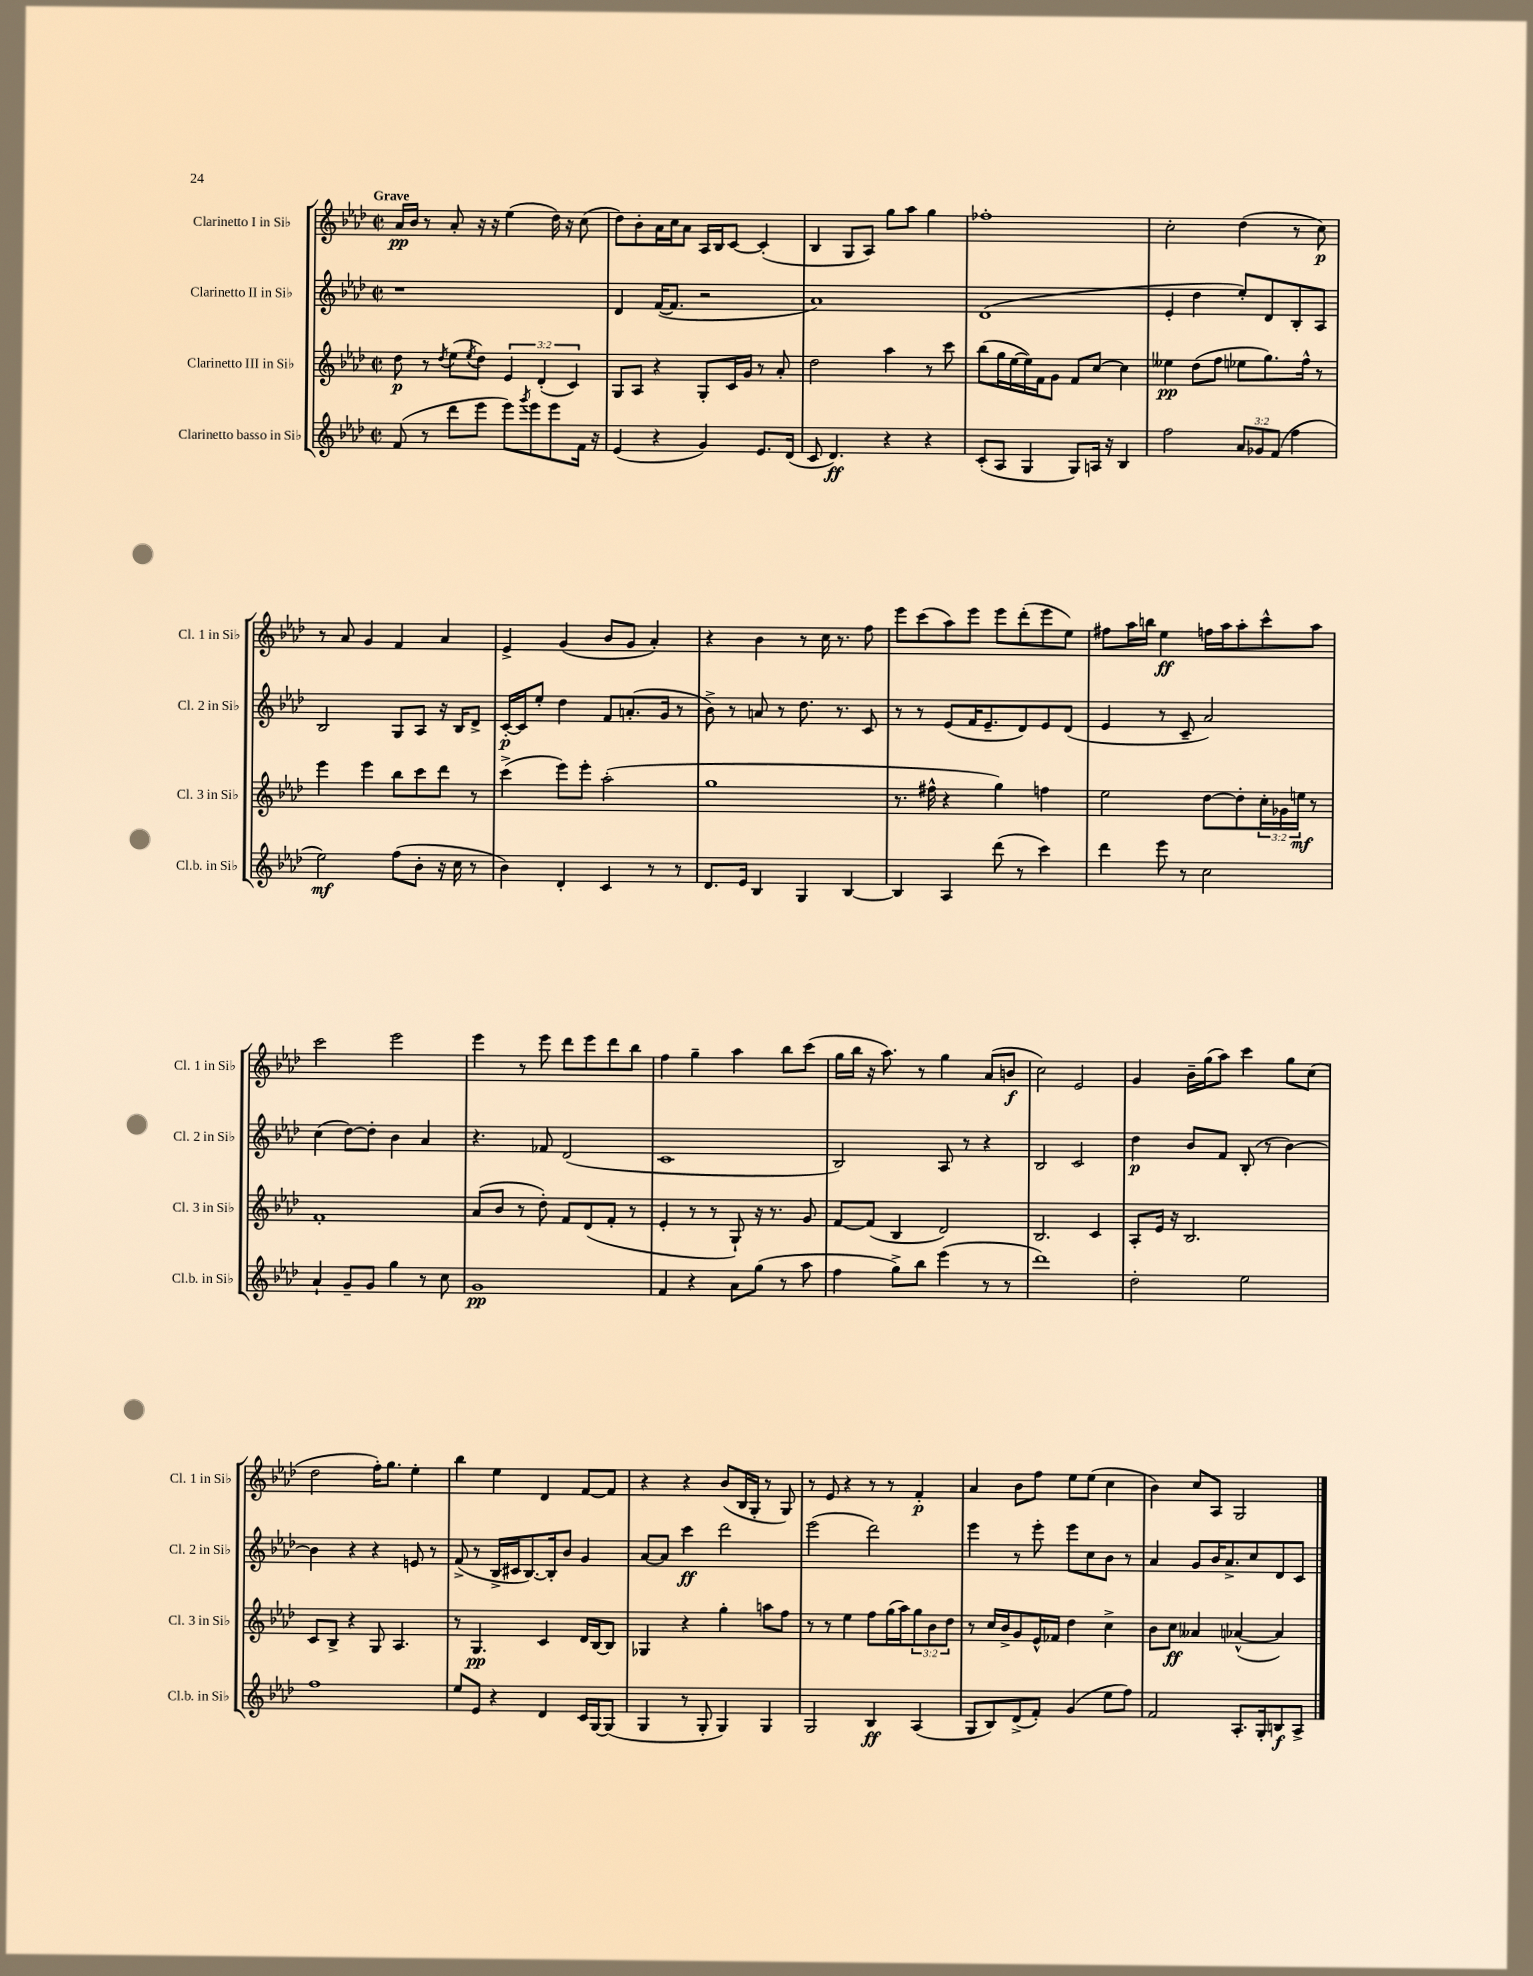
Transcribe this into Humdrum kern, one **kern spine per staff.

**kern	**dynam	**kern	**dynam	**kern	**dynam	**kern	**dynam
*part4	*part4	*part3	*part3	*part2	*part2	*part1	*part1
*staff4	*staff4	*staff3	*staff3	*staff2	*staff2	*staff1	*staff1
*I"Clarinetto basso in Si♭	*	*I"Clarinetto III in Si♭	*	*I"Clarinetto II in Si♭	*	*I"Clarinetto I in Si♭	*
*I'Cl.b. in Si♭	*	*I'Cl. 3 in Si♭	*	*I'Cl. 2 in Si♭	*	*I'Cl. 1 in Si♭	*
*clefG2	*	*clefG2	*	*clefG2	*	*clefG2	*
*k[b-e-a-d-]	*	*k[b-e-a-d-]	*	*k[b-e-a-d-]	*	*k[b-e-a-d-]	*
*M2/2	*	*M2/2	*	*M2/2	*	*M2/2	*
*met(c|)	*	*met(c|)	*	*met(c|)	*	*met(c|)	*
=1	=1	=1	=1	=1	=1	=1	=1
!	!	!	!	!	!	!LO:TX:a:B:t=Grave	!
(8f/	.	8dd-\	p	1r	.	16a-/LL	pp
.	.	.	.	.	.	16b-/JJ	.
8r	.	8r	.	.	.	8r	.
.	.	8qdd-/	.	.	.	.	.
8ddd-\L	.	(8ee-\L	.	.	.	8a-'/	.
.	.	8qee-/	.	.	.	.	.
8eee-\J	.	8dd-\J)	.	.	.	16r	.
.	.	.	.	.	.	16r	.
8eee-\L)	.	6e-/	.	.	.	(4ee-\	.
8qggg/	.	.	.	.	.	.	.
8eee-\	.	.	.	.	.	.	.
.	.	(6d-'/	.	.	.	.	.
8eee-\	.	.	.	.	.	16dd-\)	.
.	.	.	.	.	.	16r	.
.	.	6c/)	.	.	.	.	.
16f\Jk	.	.	.	.	.	(8cc\	.
16r	.	.	.	.	.	.	.
=2	=2	=2	=2	=2	=2	=2	=2
(4e-/	.	8G/L	.	4d-/	.	8dd-\L)	.
.	.	8A-/J	.	.	.	8b-'\	.
4r	.	4r	.	([16f/KL	.	16a-\L	.
.	.	.	.	8.f/J]	.	16cc\J	.
.	.	.	.	.	.	8a-\J	.
4g/)	.	8G'/L	.	2r	.	16A-/LL	.
.	.	.	.	.	.	16B-/J	.
.	.	16c/L	.	.	.	[8c/J	.
.	.	16g/JJ	.	.	.	.	.
8.e-/L	.	8r	.	.	.	(4c'/]	.
.	.	8a-'/	.	.	.	.	.
(16d-/Jk	.	.	.	.	.	.	.
=3	=3	=3	=3	=3	=3	=3	=3
8c/	.	2dd-\	.	1a-)	.	4B-/	.
4.d-/)	ff	.	.	.	.	.	.
.	.	.	.	.	.	8G/L	.
.	.	.	.	.	.	8A-/J)	.
4r	.	4aa-\	.	.	.	8gg\L	.
.	.	.	.	.	.	8aa-\J	.
4r	.	8r	.	.	.	4gg\	.
.	.	8ccc\	.	.	.	.	.
=4	=4	=4	=4	=4	=4	=4	=4
(8c'/L	.	(8bb-\L	.	(1d-	.	1ff-X'	.
8A-/J	.	16gg\L	.	.	.	.	.
.	.	[16ee-\	.	.	.	.	.
4G/	.	16ee-\])	.	.	.	.	.
.	.	16f\J	.	.	.	.	.
.	.	8g\J	.	.	.	.	.
8G/L)	.	8f/L	.	.	.	.	.
16An/Jk	.	[8cc/J	.	.	.	.	.
16r	.	.	.	.	.	.	.
4B-/	.	4cc\]	.	.	.	.	.
=5	=5	=5	=5	=5	=5	=5	=5
2ff\	.	4ee--X\	pp	4e-'/	.	2cc'\	.
.	.	(8dd-\L	.	4dd-\	.	.	.
.	.	8ff\J	.	.	.	.	.
12a-/L	.	8ee-X\L	.	8ee-'/L)	.	(4dd-\	.
12g-X/	.	.	.	.	.	.	.
.	.	8.gg\)	.	8d-/	.	.	.
(12f/J	.	.	.	.	.	.	.
4ff\	.	.	.	8B-'/	.	8r	.
.	.	16ff^^\Jk	.	.	.	.	.
.	.	8r	.	8A-/J	.	8cc\)	p
!!LO:LB:g=z
=6	=6	=6	=6	=6	=6	=6	=6
2ee-\)	mf	4eee-\	.	2B-/	.	8r	.
.	.	.	.	.	.	8a-/	.
.	.	4eee-\	.	.	.	4g/	.
(8ff\L	.	8bb-\L	.	8G/L	.	4f/	.
8b-'\J	.	8ccc\	.	8A-/J	.	.	.
16r	.	8ddd-\J	.	16r	.	4a-/	.
16cc\	.	.	.	16B-/KL	.	.	.
8r	.	8r	.	8d-^/J	.	.	.
=7	=7	=7	=7	=7	=7	=7	=7
4b-\)	.	(4ccc^\	.	[16c'/LL	p	4e-^/	.
.	.	.	.	16c/J]	.	.	.
.	.	.	.	8ee-'/J	.	.	.
4d-'/	.	8eee-\L)	.	4dd-\	.	(4g/	.
.	.	8eee-'\J	.	.	.	.	.
4c/	.	(2aa-'\	.	8f/L	.	8b-/L	.
.	.	.	.	(8.an'/	.	8g/J	.
8r	.	.	.	.	.	4a-'/)	.
.	.	.	.	16g/Jk	.	.	.
8r	.	.	.	8r	.	.	.
=8	=8	=8	=8	=8	=8	=8	=8
8.d-/L	.	1gg	.	8b-^\)	.	4r	.
.	.	.	.	8r	.	.	.
16e-/Jk	.	.	.	.	.	.	.
4B-/	.	.	.	8an/	.	4b-\	.
.	.	.	.	8r	.	.	.
4G/	.	.	.	8.dd-\	.	8r	.
.	.	.	.	.	.	16cc\	.
.	.	.	.	8.r	.	8.r	.
[4B-/	.	.	.	.	.	.	.
.	.	.	.	8c/	.	8ff\	.
=9	=9	=9	=9	=9	=9	=9	=9
4B-/]	.	8.r	.	8r	.	8eee-\L	.
.	.	.	.	8r	.	(8ccc\	.
.	.	16ff#X^^\	.	.	.	.	.
4A-/	.	4r	.	(8e-/L	.	8aa-\)	.
.	.	.	.	16f/K	.	8eee-\J	.
.	.	.	.	8.e-~/	.	.	.
(8ddd-\	.	4gg\)	.	.	.	8eee-\L	.
8r	.	.	.	8d-/)	.	(8ddd-'\	.
4ccc\)	.	4ffn\	.	8e-/	.	8eee-\	.
.	.	.	.	(8d-/J	.	8ee-\J)	.
=10	=10	=10	=10	=10	=10	=10	=10
4ddd-\	.	2ee-\	.	4e-/	.	8ff#X\L	.
.	.	.	.	.	.	16aa-\L	.
.	.	.	.	.	.	16bbn\JJ	.
8eee-\	.	.	.	8r	.	4ee-\	ff
8r	.	.	.	8c~/	.	.	.
2cc\	.	[8dd-\L	.	2a-/)	.	16ffn\LL	.
.	.	.	.	.	.	16aa-\J	.
.	.	8dd-'\]	.	.	.	8aa-'\	.
.	.	24cc'\L	.	.	.	8ccc^^\	.
.	.	24g-X\	.	.	.	.	.
.	.	24een\JJ	mf	.	.	.	.
.	.	8r	.	.	.	8aa-\J	.
!!LO:LB:g=z
=11	=11	=11	=11	=11	=11	=11	=11
4a-`/	.	1f'	.	(4cc\	.	2ccc\	.
8g~/L	.	.	.	[8dd-\L)	.	.	.
8g/J	.	.	.	8dd-'\J]	.	.	.
4gg\	.	.	.	4b-\	.	2eee-\	.
8r	.	.	.	4a-/	.	.	.
8cc\	.	.	.	.	.	.	.
=12	=12	=12	=12	=12	=12	=12	=12
1g	pp	(8a-/L	.	4.r	.	4eee-\	.
.	.	8b-/J	.	.	.	.	.
.	.	8r	.	.	.	8r	.
.	.	8dd-'\)	.	8f-X/	.	8eee-\	.
.	.	8f/L	.	(2d-/	.	8ddd-\L	.
.	.	(8d-/	.	.	.	8eee-\	.
.	.	8f'/J	.	.	.	8ddd-\	.
.	.	8r	.	.	.	8bb-\J	.
=13	=13	=13	=13	=13	=13	=13	=13
4f/	.	4e-'/	.	1c	.	4ff\	.
4r	.	8r	.	.	.	4gg~\	.
.	.	8r	.	.	.	.	.
8a-\L	.	8G`/)	.	.	.	4aa-\	.
(8gg\J	.	16r	.	.	.	.	.
.	.	8.r	.	.	.	.	.
8r	.	.	.	.	.	8bb-\L	.
8aa-\	.	8g/	.	.	.	(8ccc\J	.
=14	=14	=14	=14	=14	=14	=14	=14
4ff\	.	[8f/L	.	2B-/)	.	16gg\LL	.
.	.	.	.	.	.	16bb-\JJ	.
.	.	(8f/J]	.	.	.	16r	.
.	.	.	.	.	.	8.aa-\)	.
8gg^\L)	.	4B-/	.	.	.	.	.
8bb-\J	.	.	.	.	.	8r	.
(4eee-\	.	2d-/)	.	8A-/	.	4gg\	.
.	.	.	.	8r	.	.	.
8r	.	.	.	4r	.	(8a-/L	.
8r	.	.	.	.	.	8bn/J	f
=15	=15	=15	=15	=15	=15	=15	=15
1ddd-)	.	2.B-/	.	2B-/	.	2cc\)	.
.	.	.	.	2c/	.	2e-/	.
.	.	4c/	.	.	.	.	.
=16	=16	=16	=16	=16	=16	=16	=16
2dd-'\	.	8A-'/L	.	4dd-\	p	4g/	.
.	.	16e-/Jk	.	.	.	.	.
.	.	16r	.	.	.	.	.
.	.	2.B-/	.	8b-/L	.	16b-~\LL	.
.	.	.	.	.	.	(16gg\J	.
.	.	.	.	8f/J	.	8aa-\J)	.
2ee-\	.	.	.	(8B-'/	.	4ccc\	.
.	.	.	.	8r	.	.	.
.	.	.	.	[4b-\)	.	8gg\L	.
.	.	.	.	.	.	(8cc\J	.
!!LO:LB:g=z
=17	=17	=17	=17	=17	=17	=17	=17
1ff	.	8c/L	.	4b-\]	.	2dd-\	.
.	.	8B-^/J	.	.	.	.	.
.	.	4r	.	4r	.	.	.
.	.	8G/	.	4r	.	16ff'\KL)	.
.	.	.	.	.	.	8.gg\J	.
.	.	4.A-/	.	.	.	.	.
.	.	.	.	8en/	.	4ee-'\	.
.	.	.	.	8r	.	.	.
=18	=18	=18	=18	=18	=18	=18	=18
8ee-/L	.	8r	.	(8f^/	.	4bb-\	.
8e-/J	.	4.G/	pp	8r	.	.	.
4r	.	.	.	16B-^/LL	.	4ee-\	.
.	.	.	.	16c#X/J	.	.	.
.	.	.	.	[8.B-/)	.	.	.
4d-/	.	4c/	.	.	.	4d-/	.
.	.	.	.	16B-'/k]	.	.	.
.	.	.	.	8b-/J	.	.	.
16c/LL	.	16d-/LL	.	4g/	.	[8f/L	.
[16G/J	.	[16B-/J	.	.	.	.	.
(8G/J]	.	8B-/J]	.	.	.	8f/J]	.
=19	=19	=19	=19	=19	=19	=19	=19
4G/	.	4G-X/	.	[8a-/L	.	4r	.
.	.	.	.	8a-/J]	.	.	.
8r	.	4r	.	4ccc\	ff	4r	.
8G'/	.	.	.	.	.	.	.
4G/)	.	4gg'\	.	2ddd-\	.	(8b-/L	.
.	.	.	.	.	.	16B-/L	.
.	.	.	.	.	.	16G'/JJ	.
4G/	.	8aan\L	.	.	.	8r	.
.	.	8ff\J	.	.	.	8G/)	.
=20	=20	=20	=20	=20	=20	=20	=20
2G/	.	8r	.	(2eee-\	.	8r	.
.	.	8r	.	.	.	8e-/	.
.	.	4ee-\	.	.	.	4r	.
4B-/	ff	8ff\L	.	2ddd-\)	.	8r	.
.	.	(16gg\L	.	.	.	8r	.
.	.	16aa-\J)	.	.	.	.	.
(4A-/	.	12gg\	.	.	.	4f'/	p
.	.	12b-\	.	.	.	.	.
.	.	12dd-\J	.	.	.	.	.
=21	=21	=21	=21	=21	=21	=21	=21
8G/L	.	8r	.	4eee-\	.	4a-/	.
8B-/)	.	16cc/LL	.	.	.	.	.
.	.	16b-^/J	.	.	.	.	.
(8d-^/	.	8g/	.	8r	.	8b-\L	.
8f'/J)	.	16e-^^/L	.	8eee-'\	.	8ff\J	.
.	.	16f-X/JJ	.	.	.	.	.
(4g/	.	4dd-\	.	8eee-\L	.	8ee-\L	.
.	.	.	.	8cc\	.	(8ee-\J	.
8ee-\L	.	4cc^\	.	8b-\J	.	4cc\	.
8ff\J)	.	.	.	8r	.	.	.
=22	=22	=22	=22	=22	=22	=22	=22
2f/	.	8b-\L	.	4a-/	.	4b-\)	.
.	.	8cc\J	ff	.	.	.	.
.	.	4a--X/	.	8g/L	.	8cc/L	.
.	.	.	.	16b-/K	.	8A-/J	.
.	.	.	.	8.a-^/	.	.	.
8.A-'/L	.	([4a-X^^/	.	.	.	2G/	.
.	.	.	.	8cc/	.	.	.
16G'/k	.	.	.	.	.	.	.
8Bn/	f	4a-/])	.	8d-/	.	.	.
8A-^/J	.	.	.	8c/J	.	.	.
==	==	==	==	==	==	==	==
*-	*-	*-	*-	*-	*-	*-	*-
